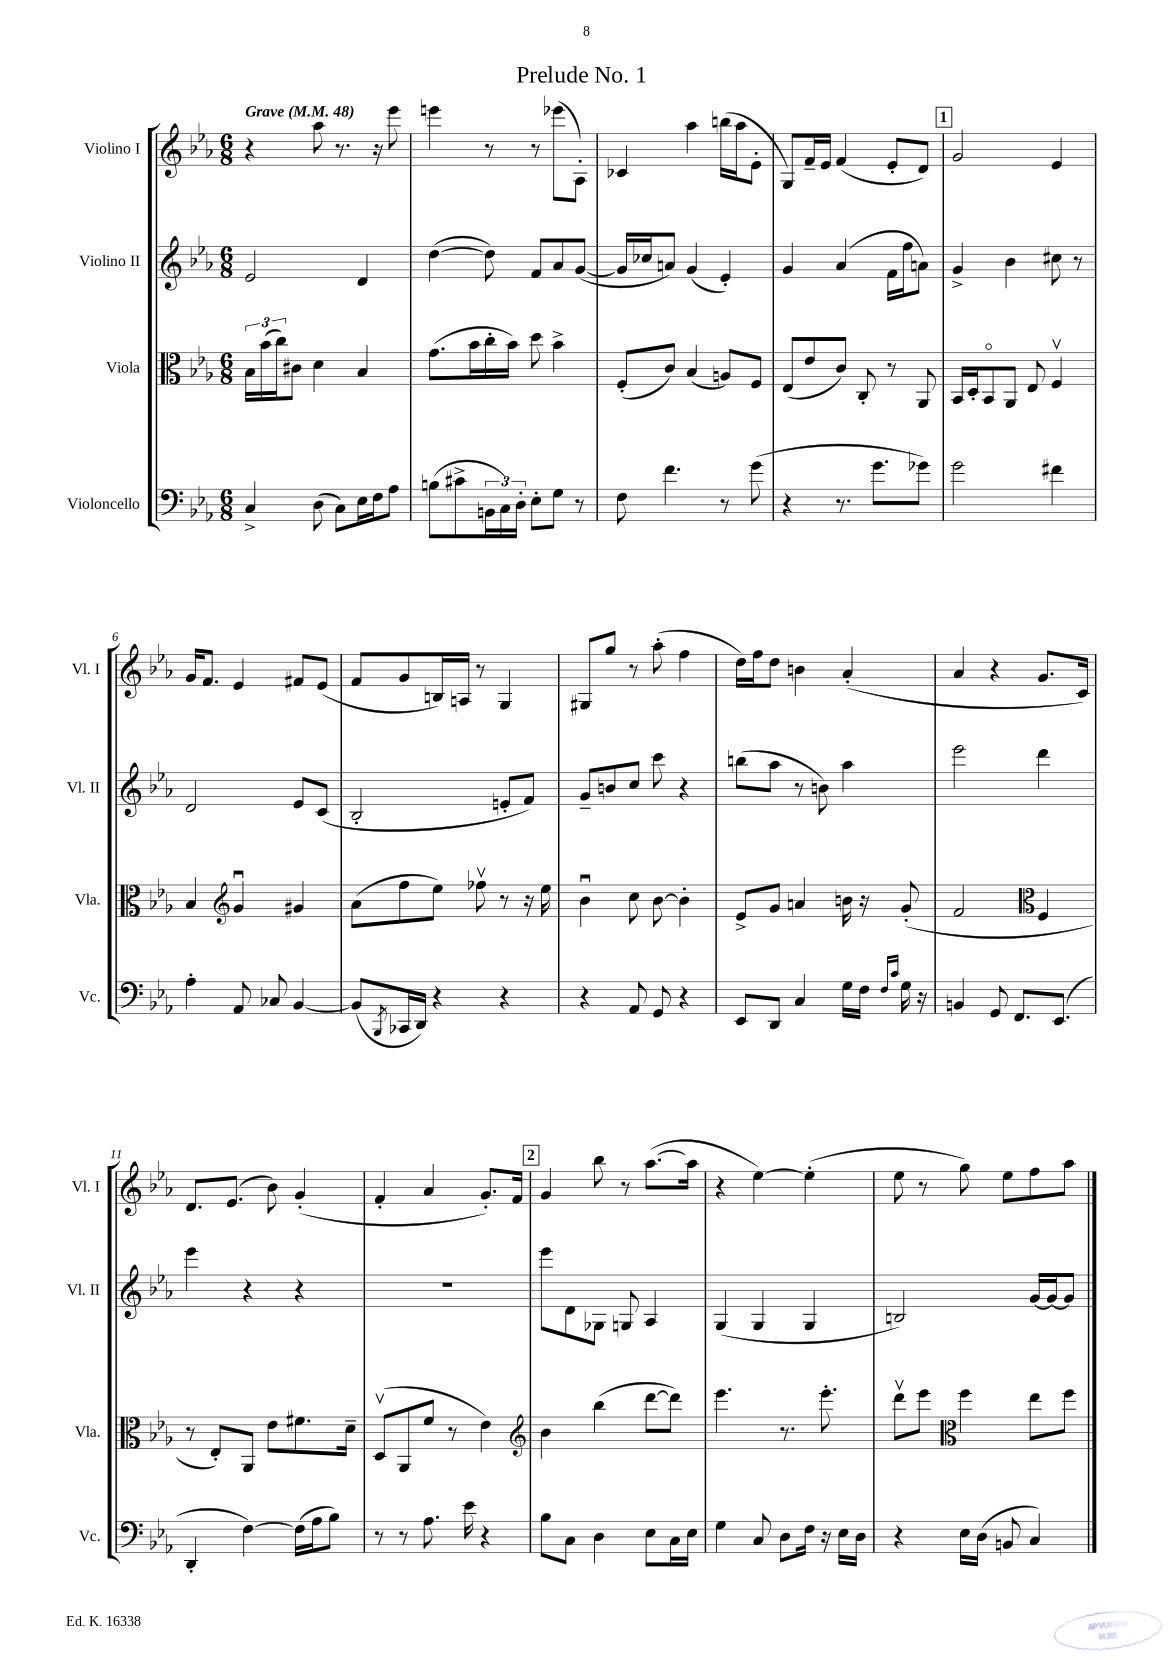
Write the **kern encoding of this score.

**kern	**kern	**kern	**kern
*part4	*part3	*part2	*part1
*staff4	*staff3	*staff2	*staff1
*I"Violoncello	*I"Viola	*I"Violino II	*I"Violino I
*I'Vc.	*I'Vla.	*I'Vl. II	*I'Vl. I
*clefF4	*clefC3	*clefG2	*clefG2
*k[b-e-a-]	*k[b-e-a-]	*k[b-e-a-]	*k[b-e-a-]
*M6/8	*M6/8	*M6/8	*M6/8
*MM48	*MM48	*MM48	*MM48
=1	=1	=1	=1
!	!	!	!LO:TX:a:B:t=Grave
4C^/	24B-\LL	2e-/	4r
.	(24b-\	.	.
.	24cc\J)	.	.
.	8c#X\J	.	.
(8D\	4d\	.	8aa-\
8C\L)	.	.	8.r
16E-\L	4B-/	4d/	.
16F\J	.	.	16r
8A-\J	.	.	8eee-\
=2	=2	=2	=2
(8Bn\L	(8.g\L	([4dd\	4eeen\
8c#X^\	.	.	.
.	16b-\L	.	.
24BBn\L	16cc'\	8dd\])	8r
24C\)	.	.	.
.	16b-\JJ)	.	.
24D'\JJ	.	.	.
8E-'\L	8dd\	8f/L	8r
8G\J	4b-^\	8a-/	(8eee-X\L
8r	.	([8g/J	8A-'\J)
=3	=3	=3	=3
8F\	(8F'/L	16g/LL]	4c-X/
.	.	16cc-X/J	.
4.f\	8c/J)	8an/J)	.
.	(4B-/	(4g/	4aa-\
8r	8An/L)	4e-'/)	(16bbn\LL
.	.	.	16aa-\J
(8g\	8F/J	.	8e-'\J
=4	=4	=4	=4
4r	(8E-/L	4g/	8G/L)
.	8e-/	.	16f~/L
.	.	.	16e-/JJ
8.r	8c/J)	(4a-/	(4f/
.	8C'/	.	.
8.g\L	.	.	.
.	8r	16f\LL	8e-'/L
.	.	16ff\J	.
8g-X\J)	8AA-/	8an\J)	8d/J)
!!LO:REH:place=s1:t=1
=5	=5	=5	=5
2g\	16BB-/LL	4g^/	2g/
.	16D'/J	.	.
.	8BB-/	.	.
.	8AA-/J	4b-\	.
.	8E-/	.	.
4f#X\	4Fv/	8cc#X\	4e-/
.	.	8r	.
!!LO:LB:g=z
=6	=6	=6	=6
4A-'\	4B-/	2d/	16g/KL
.	.	.	8.f/J
*	*clefG2	*	*
8AA-/	4gu/	.	4e-/
8C-X/	.	.	.
[4BB-/	4g#X/	8e-/L	8f#X/L
.	.	(8c/J	(8e-/J
=7	=7	=7	=7
(8BB-/L]	(8a-\L	2B-'/	8f/L
8qBBB-/	.	.	.
16CC-X/L	8ff\	.	8g/
16DD/JJ)	.	.	.
4r	8ee-\J)	.	16Bn/L)
.	.	.	16An/JJ
.	8ff-Xv\	.	8r
4r	8r	8en'/L	4G/
.	16r	8f/J)	.
.	16ee-\	.	.
=8	=8	=8	=8
4r	4b-u\	8g~/L	8G#X/L
.	.	8bn/	8gg/J
8AA-/	8cc\	8cc/J	8r
8GG/	[8b-\	8ccc\	(8aa-'\
4r	4b-'\]	4r	4ff\
=9	=9	=9	=9
8EE-/L	8e-^/L	(8bbn\L	16dd\LL)
.	.	.	16ff\J
8DD/J	8g/J	8aa-\J	8dd\J
4C/	4an/	8r	4bn\
.	.	8bn\)	.
16G\LL	16bn\	4aa-\	(4a-'/
16F\JJ	16r	.	.
16qqF/LL	.	.	.
16qqc/JJ	.	.	.
16G\	(8g'/	.	.
16r	.	.	.
=10	=10	=10	=10
4BBn/	2f/	2eee-\	4a-/
8GG/	.	.	4r
8.FF/L	.	.	.
*	*clefC3	*	*
.	4F/	4ddd\	8.g/L
(8.EE-/J	.	.	.
.	.	.	16c/Jk)
!!LO:LB:g=z
=11	=11	=11	=11
4DD'/	8r	4eee-\	8.d/L
.	8E-'/L)	.	.
.	.	.	(8.e-/J
[4F\)	8AA-/J	4r	.
.	8e-\L	.	8b-\)
(16F\LL]	8.f#X\	4r	(4g'/
16A-\J	.	.	.
8B-\J)	.	.	.
.	16d~\Jk	.	.
=12	=12	=12	=12
8r	(8Dv/L	2.r	4f'/
8r	8AA-/	.	.
8.A-\	8f/J	.	4a-/
.	8r	.	.
16e-\	.	.	.
4r	4e-\)	.	8.g'/L)
.	.	.	16f/Jk
!!LO:REH:place=s1:t=2
=13	=13	=13	=13
*	*clefG2	*	*
8B-\L	4b-\	8eee-\L	4g/
8C\J	.	8d\	.
4D\	(4bb-\	8G-X\J	8bb-\
.	.	8Gn/	8r
8E-\L	[8ddd\L	4A-/	([8.aa-\L
16C\L	8ddd\J])	.	.
16E-\JJ	.	.	16aa-\Jk]
=14	=14	=14	=14
4G\	4.eee-\	(4G/	4r
8C/	.	4G/	[4ee-\)
8D\L	8.r	.	.
16F\Jk	.	4G/	(4ee-'\]
16r	8.eee-'\	.	.
16E-\LL	.	.	.
16D\JJ	.	.	.
=15	=15	=15	=15
4r	8dddv\L	2Bn/)	8ee-\
.	8eee-\J	.	8r
*	*clefC3	*	*
16E-\LL	4ff\	.	8gg\)
(16D\JJ	.	.	.
8BBn/	.	.	8ee-\L
4C/)	8ee-\L	[16g/LL	8ff\
.	.	16g/J_	.
.	8ff\J	8g/J]	8aa-\J
==	==	==	==
*-	*-	*-	*-
